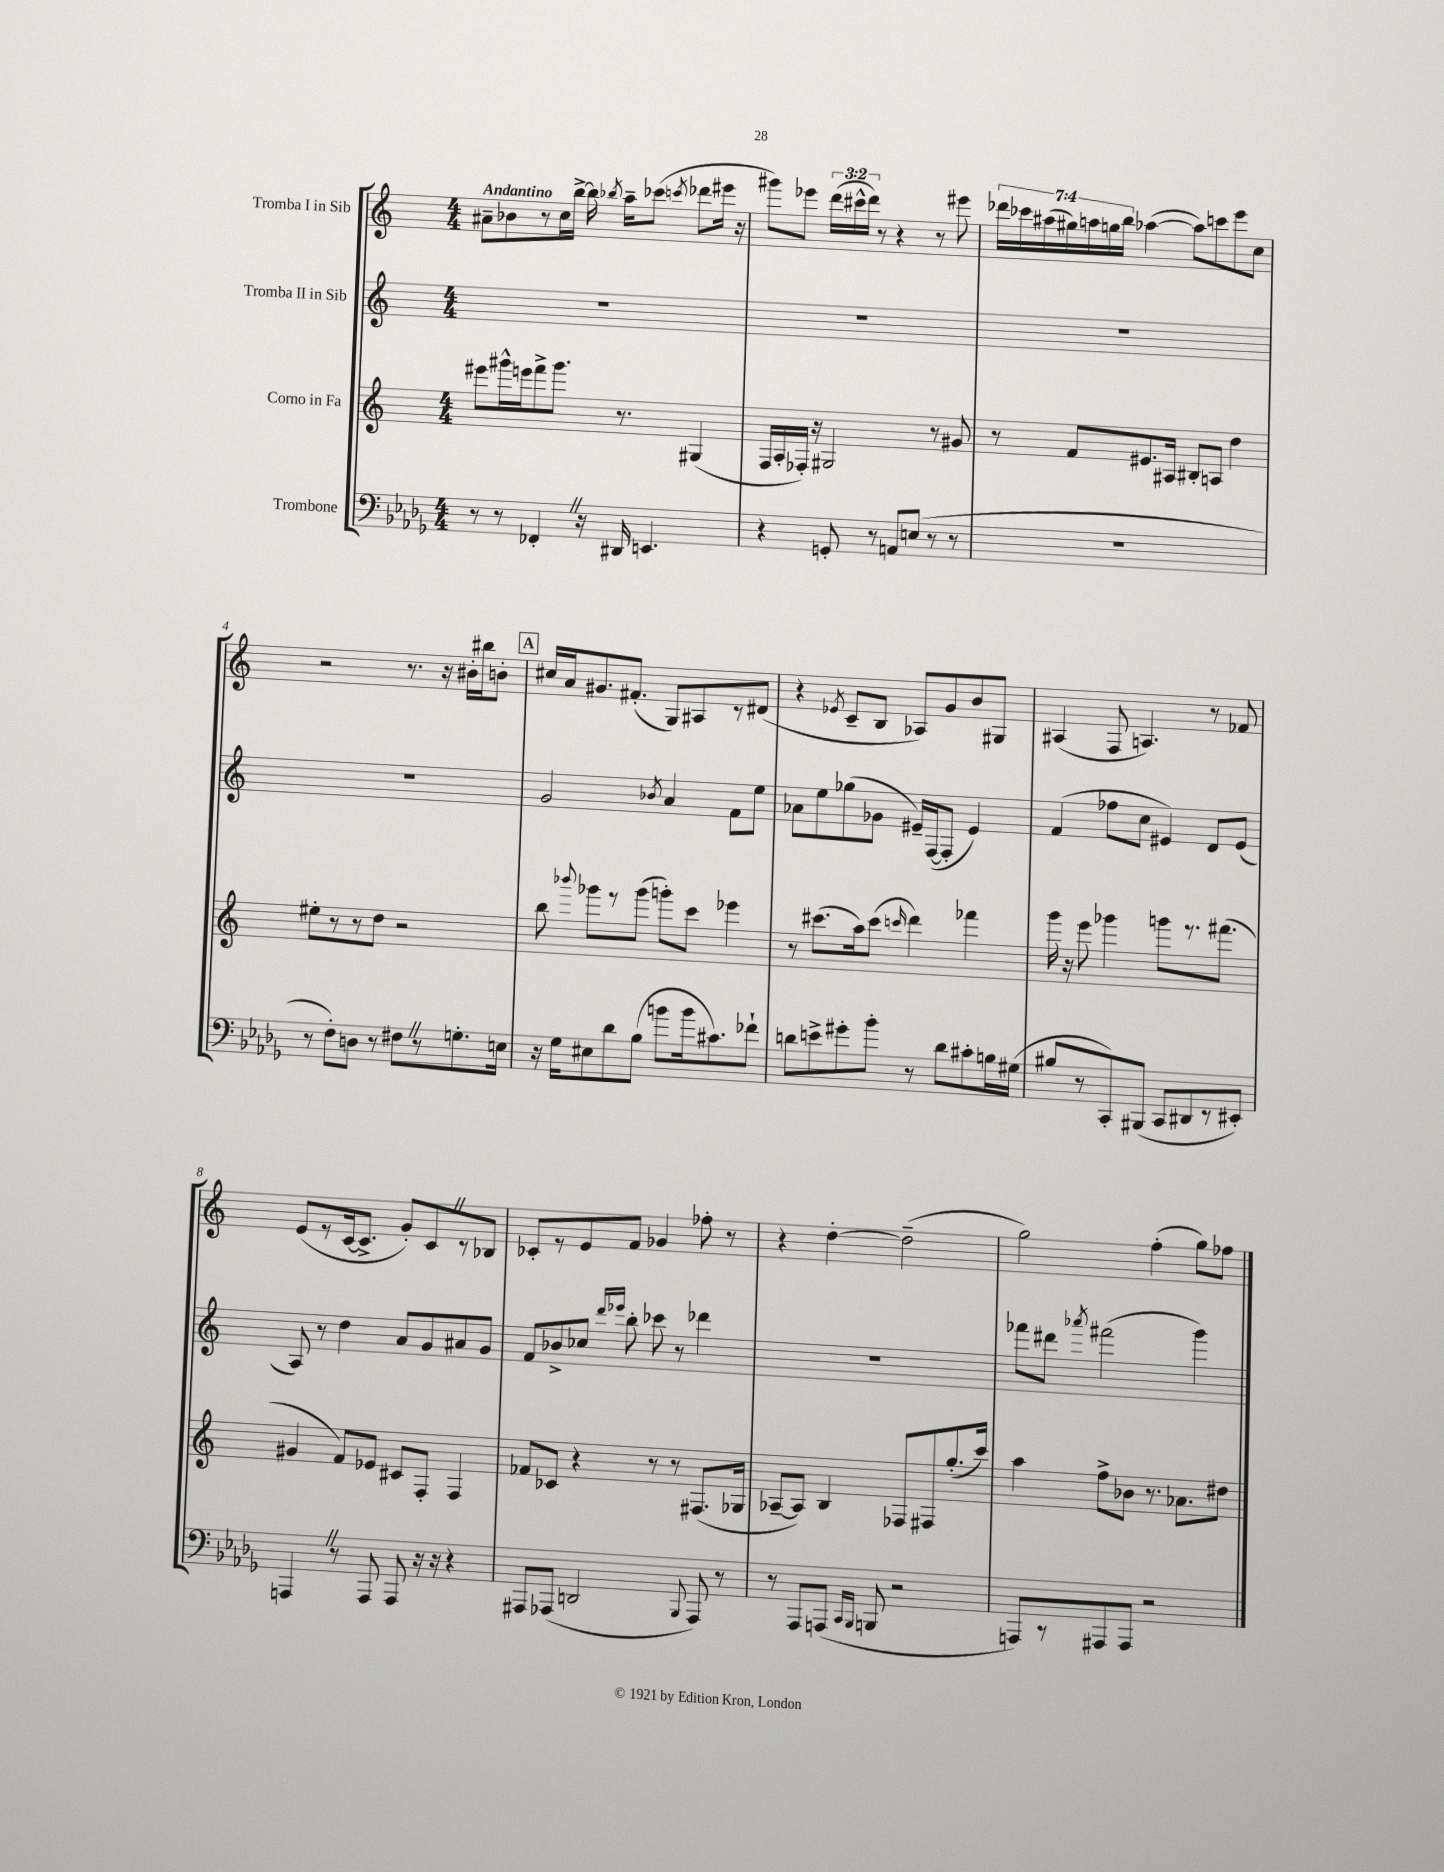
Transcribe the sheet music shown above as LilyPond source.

<<
\new StaffGroup <<
\new Staff = "s0" \with { instrumentName = "Tromba I in Sib" } {
    \clef treble \key c \major \numericTimeSignature \time 4/4 \override Staff.TupletNumber.text = #tuplet-number::calc-fraction-text \tempo "Andantino"
    \autoBeamOff ais'8[-- bes'8 r8 c''16 b''16]~-> b''16 \acciaccatura { bes''8 } a''16[-- ces'''8]( \acciaccatura { c'''8 } des'''8[ eis'''16] r16 |
    gis'''8[) ees'''8] \tuplet 3/2 { d'''16[( cis'''16-^ d'''16]) } r8 r4 r8 eis'''8 |
    \tuplet 7/4 { des'''16[ ces'''16 ais''16( gis''16) a''16 g''16 b''16] } aes''4~( aes''8[) c'''8 e'''8 c''8] |
    r2 r8. r16 bis'16[-. bis''16 b'8]-. |
    \mark \markup { \box "A" } cis''16[ a'16 gis'8. fis'8.]-.( g8[) ais8 r8 dis'8]( |
    r4 \acciaccatura { ees'8 } c'8[-- b8] aes8[) g'8 b'8 gis8] |
    ais4( f8 a4.) r8 fes'8 |
    e'8[( r8 c'16~ c'8.]-> g'8[-.) c'8 \once \override BreathingSign.text = \markup { \musicglyph "scripts.caesura.straight" } \breathe r8 bes8] |
    ces'8[-. r8 e'8 f'8] ges'4 fes''8-. r8 |
    r4 d''4~-. d''2--( |
    g''2) f''4-.( g''8[) fes''8] \bar "|." |
}
\new Staff = "s1" \with { instrumentName = "Tromba II in Sib" } {
    \clef treble \key c \major \numericTimeSignature \time 4/4
    \autoBeamOff R1 |
    R1 |
    R1 |
    R1 |
    \mark \markup { \box "A" } g'2 \acciaccatura { bes'8 } a'4 f'8[ e''8] |
    aes'8[ e''8 ges''8( ges'8] eis'16[--) f16~( f8]-. eis'4) |
    f'4( fes''8[ c''8] eis'4) d'8[ eis'8]( |
    a8) r8 d''4 a'8[ g'8 ais'8 g'8] |
    f'8[ bes'8-> ces''8] \grace { d'''16[ ees'''16] } b''8-. ces'''8 r8 des'''4 |
    R1 |
    fes'''8[ dis'''8] \acciaccatura { aes'''8 } fis'''2( g'''4) \bar "|." |
}
\new Staff = "s2" \with { instrumentName = "Corno in Fa" } {
    \clef treble \key c \major \numericTimeSignature \time 4/4
    \autoBeamOff eis'''8[ gis'''16-^ e'''16 f'''8-> gis'''8.] r8. gis4( |
    f16[ a16-. fes16]-.) r16 gis2 r8 gis'8 |
    r8 f'8[ eis'8. ais16] bis8[-. a8] d''4 |
    eis''8[-. r8 r8 d''8] r2 |
    \mark \markup { \box "A" } b''8 \appoggiatura { bes'''8 } ges'''8[ r8 ges'''8]( g'''8[-.) c'''8] ees'''4 |
    r8 cis'''8.[( a''16) cis'''8]( \grace { c'''16 } d'''4) fes'''4 |
    g'''16 r16 e'''8 ges'''4 g'''8[ r8. fis'''8.]( |
    gis'4 f'8[) ees'8] cis'8[ f8]-. f4 |
    fes'8[ ces'8] r4 r8 r8 fis8.[( ges16] |
    aes8[~-- aes8]) b4 fes8[ fis8 g''8.-.( c'''16]) |
    a''4 f''8[-> bes'8] r8. aes'8.[ dis''8] \bar "|." |
}
\new Staff = "s3" \with { instrumentName = "Trombone" } {
    \clef bass \key des \major \numericTimeSignature \time 4/4
    \autoBeamOff r8 r8 fes,4-. \once \override BreathingSign.text = \markup { \musicglyph "scripts.caesura.straight" } \breathe r16 dis,16 e,4. |
    r4 g,8-. r8 a,8[ e8]( r8 r8 |
    R1 |
    r8 f8[-.) d8] r8 fis8[ \once \override BreathingSign.text = \markup { \musicglyph "scripts.caesura.straight" } \breathe r8 g8.-. e16] |
    \mark \markup { \box "A" } r16 ges16[ eis8 des'8 bes8]( b'8[ b'16 cis'8.) fes'8]-! |
    d'8[ e'8-> gis'8-. bes'8]-. r8 d'8[ cis'8-. b16 gis16]( |
    bis8[ r8 c,8-.) bis,,8]( c,8[ dis,8 r8 eis,8]-.) |
    a,,4 \once \override BreathingSign.text = \markup { \musicglyph "scripts.caesura.straight" } \breathe r8 a,,8 a,,8 r16 r16 r4 |
    ais,,8[ aes,,8]( d,2 \appoggiatura { bes,,8 } aes,,8) r8 |
    r8 aes,,8[ a,,8]( \grace { c,16[ bes,,16] } b,,8 r2 |
    a,,8[) r8 ais,,8 ais,,8] r2 \bar "|." |
}
>>
>>
